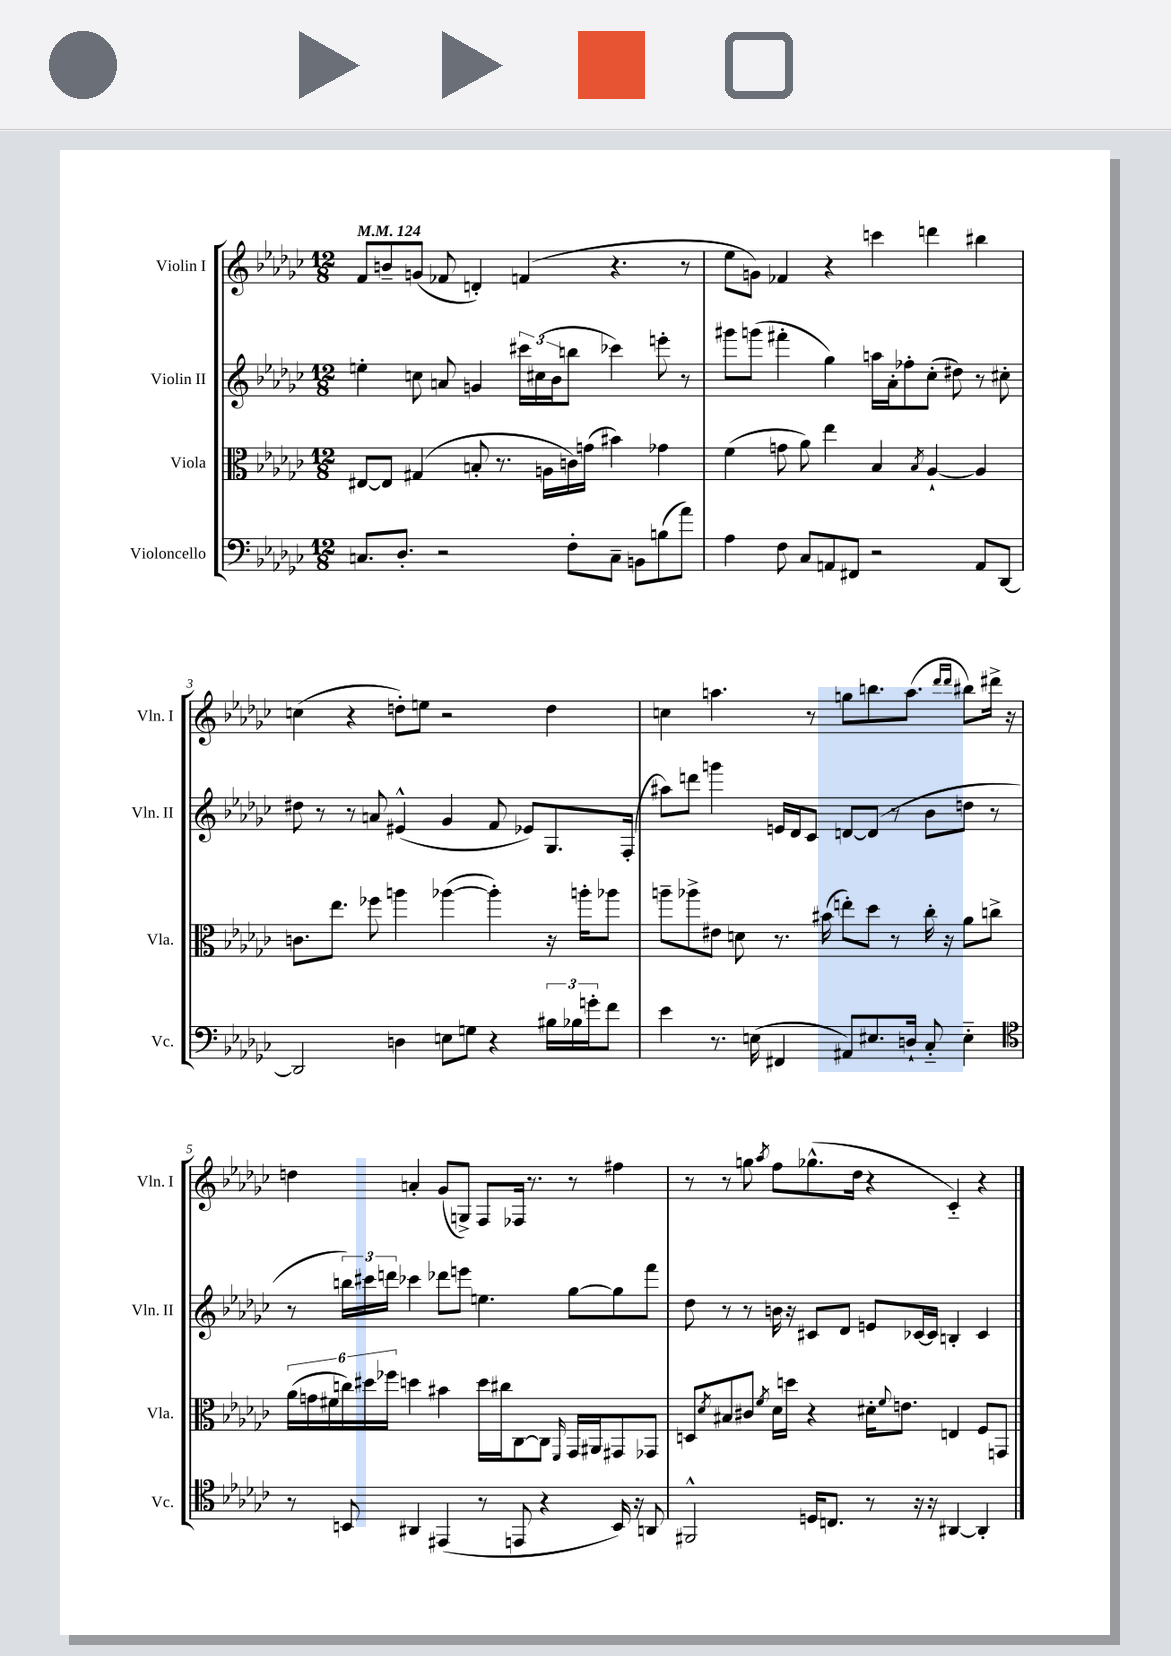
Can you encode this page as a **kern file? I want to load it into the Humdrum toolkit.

**kern	**kern	**kern	**kern
*staff4	*staff3	*staff2	*staff1
*clefF4	*clefC3	*clefG2	*clefG2
*k[b-e-a-d-g-c-]	*k[b-e-a-d-g-c-]	*k[b-e-a-d-g-c-]	*k[b-e-a-d-g-c-]
*M12/8	*M12/8	*M12/8	*M12/8
*MM124	*MM124	*MM124	*MM124
8.C	[8E#	4ee'	8f
.	8E#]	.	8b~
8.D-'	.	.	.
.	(4G#	8cc	(8g
2r	.	8a	8f-
.	8B'	4g	4d')
.	8.r	.	.
.	.	24ccc#	(4f
.	.	(24cc#	.
.	16A	.	.
.	.	24b-	.
8F'	16c)	8bb	.
.	(16g	.	.
8C~	4b#)	4ccc-)	4.r
8BB	.	.	.
(8B	4g-	8eee'	.
8a-)	.	8r	8r
=	=	=	=
4A-	(4f	8ggg#	8ee-
.	.	(8ggg	8g)
8F	8g	4fff#'	4f-
8C-	8a-)	.	.
8AA	4ee-	4gg-)	4r
8FF#	.	.	.
2r	4B-	16aa	4ccc
.	.	16a-'	.
.	.	8ff-'	.
.	8qB-	.	.
.	[4A-`	(8cc-'	4ddd
.	.	8dd#)	.
8AA	4A-]	8r	4bb#
[8DD-	.	8cc#'	.
=	=	=	=
2DD-]	8.c	8dd#	(4cc
.	.	8r	.
.	8.ee-	.	.
.	.	8r	4r
.	8ff-	8a	.
4D	4aa	(4e#^^	8dd')
.	.	.	8ee
8E	([4aa-	4g-	2r
8G	.	.	.
4r	4aa-'])	8f	.
.	.	8e-)	.
24B#	16r	8.G-	4dd
24B-	.	.	.
.	16aa'	.	.
24g'	.	.	.
8f	8aa-	.	.
.	.	(16F'	.
=	=	=	=
4e-	8aa~	8aa#)	4cc
.	8aa-^	8ddd	.
8.r	8e#	4ggg	4.aa
.	8d	.	.
(16E	.	.	.
4FF#	8.r	16e	.
.	.	16d-	.
.	.	8c-	8r
.	(16b#	.	.
8AA#)	8ee')	[8d	8gg
8.E#	8dd-	(8d]	8.bb
.	8r	8r	.
16D`	.	.	(8.aa
8C-'~	16cc-'	8b-	.
.	16r	.	.
.	.	.	16qqddd-
.	.	.	16qqddd-
4E#'~	8a-	8dd	8bb#)
.	8cc^	8r	16ddd#^
.	.	.	16r
=	=	=	=
*clefC4	*	*	*
8r	(24a-	8r	4dd
.	24g	.	.
.	24f#	.	.
8BB	24cc)	24bb)	.
.	24dd#	24ccc#	.
.	24ff-	24ddd	.
4AA#	4dd	4ccc-	4a'
(4EE#	4b#	8ddd-	(8g-
.	.	8eee	8G^)
8r	16dd	4.ee	8F
.	16cc#	.	.
8EE	[8C-	.	16F-
.	.	.	8.r
4r	8C-]	.	.
.	16qqFF	.	.
.	16GG-	[8gg-	8r
.	16AA#	.	.
16BB)	8GG#	8gg-]	4ff#
16r	.	.	.
8AA	8GG-	8fff	.
=	=	=	=
2FF#^^	8D	8dd-	8r
.	8qd-	.	.
.	8B#	8r	8r
.	8c#	8r	8gg
.	8qf	.	8qaa-
.	16d-	16b	8ff
.	16dd	16r	.
16D	4r	8c#	(8.gg-^^
8.C	.	.	.
.	.	8d-	.
.	.	.	16dd-
8r	16d#'	8e	4r
.	8qqf	.	.
.	8.e	.	.
16r	.	[16c-	.
16r	.	16c-]	.
[4AA#	4E	4B'	4c-'~)
4AA#']	8F	4c-	4r
.	8GG	.	.
==	==	==	==
*-	*-	*-	*-
